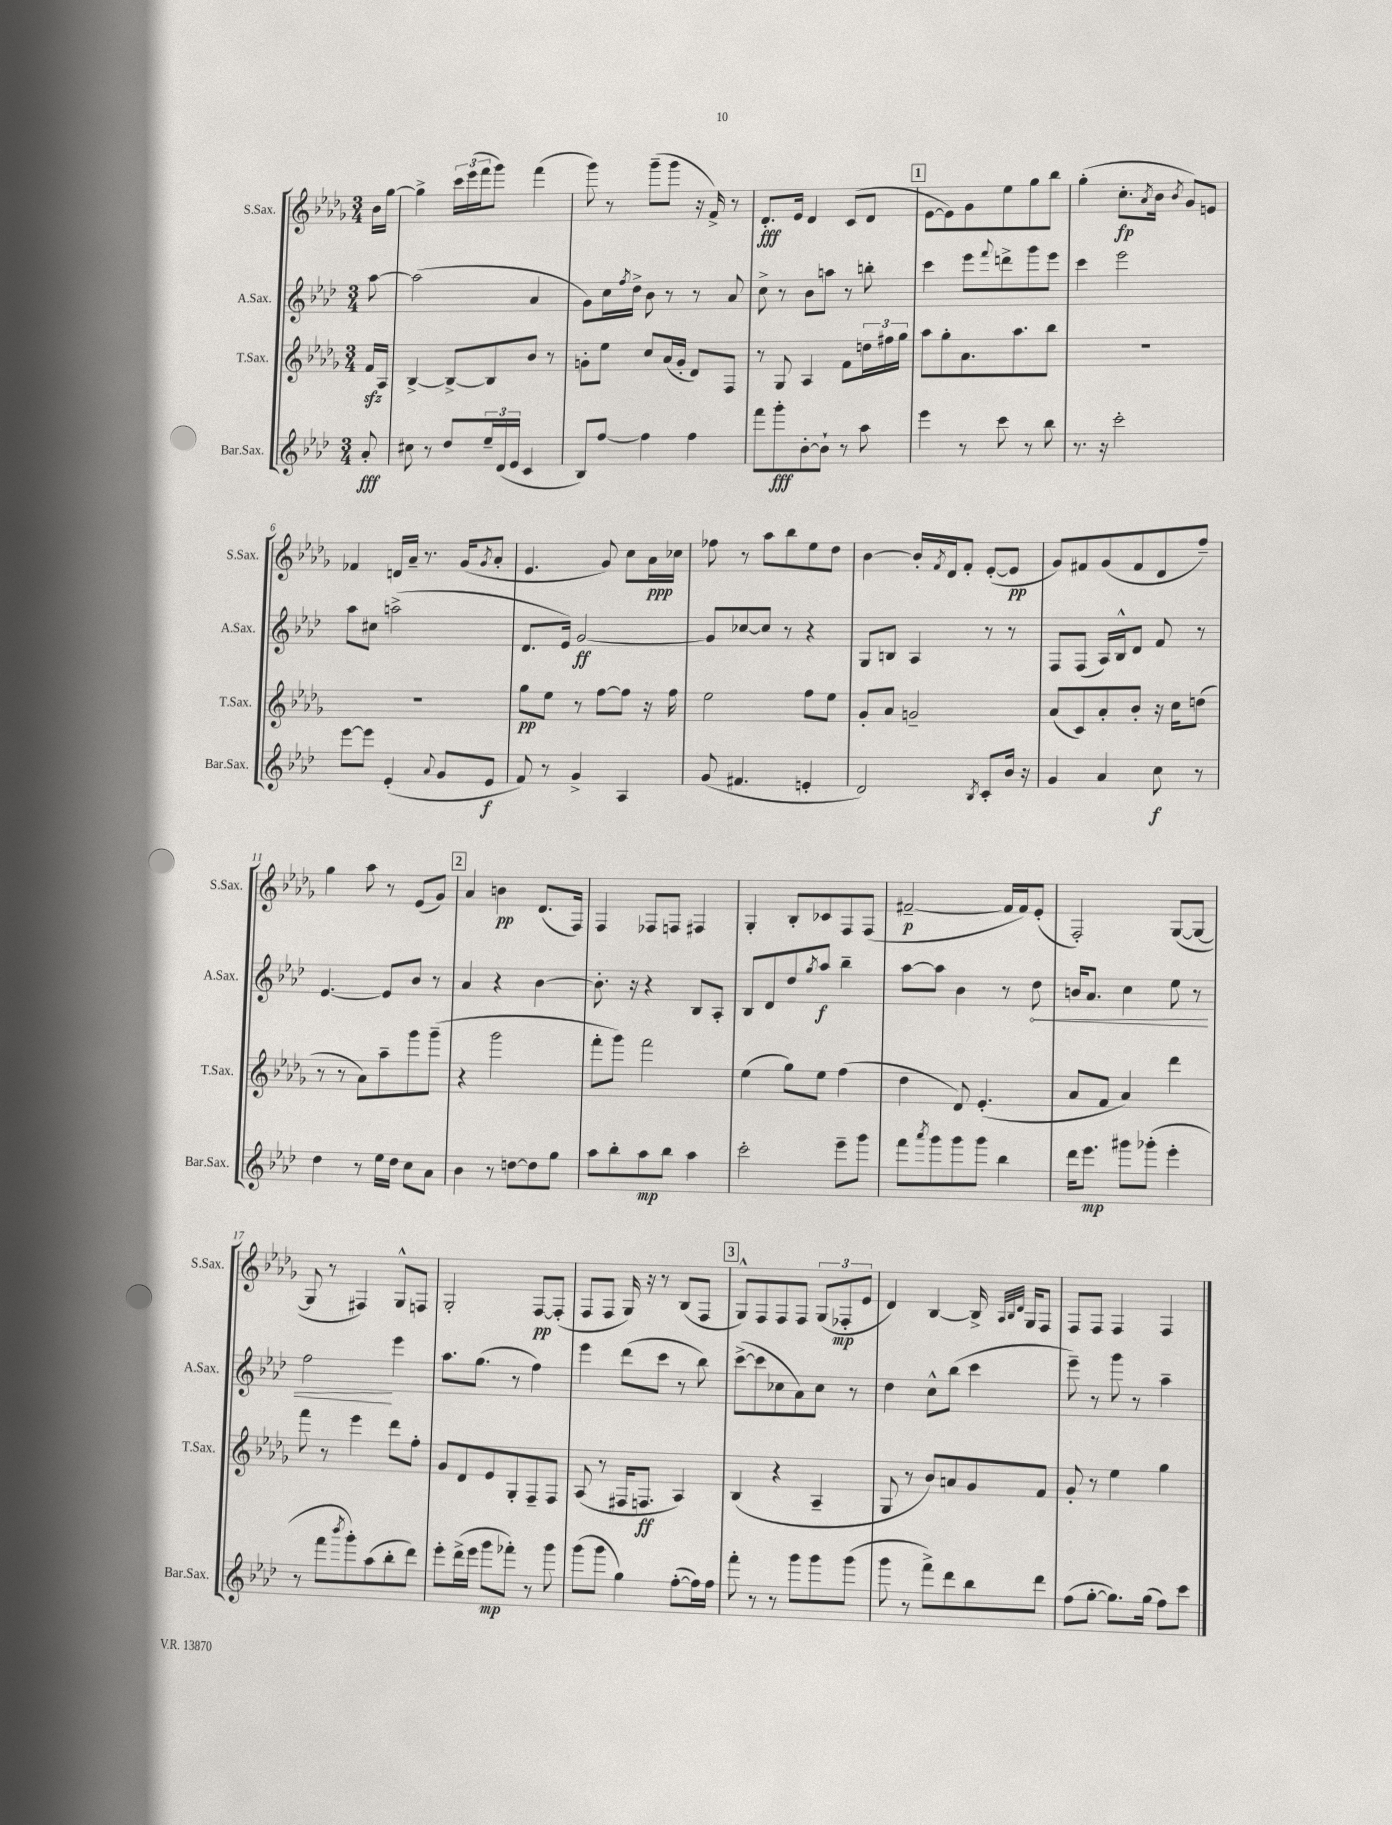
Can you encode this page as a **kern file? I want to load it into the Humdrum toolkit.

**kern	**kern	**kern	**kern
*staff4	*staff3	*staff2	*staff1
*clefG2	*clefG2	*clefG2	*clefG2
*k[b-e-a-d-]	*k[b-e-a-d-g-]	*k[b-e-a-d-]	*k[b-e-a-d-g-]
*M3/4	*M3/4	*M3/4	*M3/4
8a-'	16f	[8aa-	16b-
.	16A-	.	[16gg-
=	=	=	=
8cc#	[4B-^	(2aa-]	4gg-^]
8r	.	.	.
8dd-	8B-^_	.	24ccc
.	.	.	(24eee-
.	.	.	24fff
24ee-~	8B-]	.	8ggg-)
(24d-	.	.	.
24e-	.	.	.
4c	8b-	4a-	(4fff
.	8r	.	.
=	=	=	=
8B-)	8g'	8g)	8ggg-)
[8ff	8ee-	16cc	8r
.	.	8qff	.
.	.	16dd-^	.
4ff]	8cc	8b-	(8ggg-~
.	(16a-	8r	8ggg-
.	16g'	.	.
4ff	8d-)	8r	16r
.	.	.	16f^)
.	8F	8a-	8r
=	=	=	=
8fff	8r	8cc^	8.d-'
8ggg'	8G-	8r	.
.	.	.	16e-
[8b-'	4A-	8b-	4d-
8b-`]	.	8aa	.
8r	8f	8r	(8c
8aa-	24dd	8bb'	8d-
.	24ff#	.	.
.	24gg-	.	.
=	=	=	=
4eee-	8aa-	4ccc	[8e-
.	8gg-'	.	8e-])
8r	8.a-	8eee-	8g-
.	.	8qqfff	.
8ccc	.	8ddd^	8ee-
.	8.aa-	.	.
8r	.	8ggg	8gg-
8bb-	8bb-	8eee-	8bb-
=	=	=	=
8.r	2.r	4ccc	(4gg-'
16r	.	.	.
2ccc'	.	2eee-	8.cc'
.	.	.	8qa-
.	.	.	16b-
.	.	.	8qb-
.	.	.	8g-)
.	.	.	8e
=	=	=	=
[8eee-	2.r	8aa-	4f-
8eee-]	.	8cc#	.
(4e-'	.	(2aa^	16d
.	.	.	16a-~
.	.	.	8.r
8qqa-	.	.	.
8g	.	.	.
.	.	.	(16g-
.	.	.	8qg-
8e-	.	.	8a-'
=	=	=	=
8f)	8gg-	8.d-	4.e-
8r	8ee-	.	.
.	.	16e-)	.
4g^	8r	[2g	.
.	[8ff	.	8g-)
4A-	8ff]	.	8cc
.	16r	.	16a-
.	16ff	.	16cc-
=	=	=	=
(8g	2ee-	8g]	8ff-
4.f#	.	[8cc-	8r
.	.	8cc-]	8aa-
.	.	8r	8bb-
4e'	8ff	4r	8ee-
.	8ee-	.	8dd-
=	=	=	=
2d-)	8g-'	8G	[4b-
.	8a-	8B	.
.	2g~	4A-	16b-']
.	.	.	8qf
.	.	.	16d-
.	.	.	8f'
8qB-	.	.	.
8c'	.	8r	([8e-'
16b-	.	8r	8e-]
16r	.	.	.
=	=	=	=
4g	(8a-	8F	8g-)
.	8c)	(8F	8f#
4a-	8a-'	16A-)	(8g-
.	.	16B-^^	.
.	8b-'	8d-	8f#
8cc	16r	8f	8d-
.	16cc	.	.
8r	(8dd	8r	8ff~)
=	=	=	=
4dd-	8r	[4.e-	4gg-
.	8r	.	.
8r	8a-)	.	8aa-
16ee-	8aa-~	8e-]	8r
16dd-	.	.	.
8cc	8ggg-	8b-	(8e-
8a-	(8ggg-~	8r	8g-)
=	=	=	=
4b-	4r	4a-	4a-
8r	2ggg-	4r	4b
[8dd	.	.	.
8dd]	.	[4b-	(8.d-
8gg	.	.	.
.	.	.	16F)
=	=	=	=
8aa-	8fff'	8.b-']	4F
8bb-'	8ggg-)	.	.
.	.	16r	.
8aa-	2fff	4r	8F-
8bb-	.	.	8F
4aa-	.	8B-	4F#
.	.	8A-'	.
=	=	=	=
2ccc'	(4ee-	8B-	4G-'
.	.	8d-	.
.	8gg-)	8dd-	8B-'
.	.	8qgg	.
.	8ee-	8aa-	8c-
8eee-~	(4ff	4bb-~	8F
8ggg	.	.	(8F
=	=	=	=
8fff	4dd-	[8aa-	[2f#~
8qaaa-	.	.	.
8ggg	.	8aa-]	.
8ggg	8d-)	4b-	.
8ggg	(4.e-'	.	.
4bb-	.	8r	16f#]
.	.	.	16f#)
.	.	8dd-	(8e-'
=	=	=	=
16ddd-	8a-	16b	2F')
8.eee-	.	8.a-	.
.	8f	.	.
8ggg#	4a-)	4cc	.
(8ggg-'	.	.	.
4eee-'	4ddd-	8ee-	([8G-
.	.	8r	8G-_
=	=	=	=
8r	8fff	2ff	8G-]
8fff	8r	.	8r
8qbbb-	.	.	.
8ggg')	4eee-	.	4F#)
(8aa-	.	.	.
8bb-'	8ddd-	4eee-	8G-^^
8ddd-)	8ff'	.	8F
=	=	=	=
8eee-'	8g-	8.aa-	2G-'
(16ddd-^	8d-	.	.
16eee-	.	(8.gg	.
8ggg	8e-	.	.
8fff-')	8G-'	8r	.
8r	8F~	4ff)	[8F
8ggg	8F	.	(8F']
=	=	=	=
(8ggg	(8A-	4eee-	8F
8ggg	8r	.	8F
4gg)	16F#	(8ddd-	16G-)
.	8.F	.	16r
.	.	8ccc	8r
([8ff'	4A-)	8r	(8B-
16ff])	.	8bb-)	8F
16ff	.	.	.
=	=	=	=
8fff'	(4B-	([8ccc^	8G-^^)
8r	.	8ccc]	8F
8r	4r	8cc-	8F
8ggg	.	8a-)	8F
8ggg	4A-~	8cc-	(12G-
.	.	.	12F-'
(8ggg	.	8r	.
.	.	.	12e-
=	=	=	=
8ggg	8G-	4dd-	4d-)
8r	8r	.	.
8fff^)	8b-)	8cc^^	[4B-
8ddd-	8a	(8bb-	.
8bb-	8g-	4ccc	16B-^]
.	.	.	32qqA-
.	.	.	32qqB-
.	.	.	32qqd-
.	.	.	16G-
8ddd-	8f	.	8F
=	=	=	=
(8ff	8g-'	8eee-~)	8F
[8gg'	8r	8r	8F
8.gg])	4ee-	8ggg	4F
.	.	8r	.
(16gg	.	.	.
8ff)	4gg-	4aa-~	4F
8ccc	.	.	.
==	==	==	==
*-	*-	*-	*-
